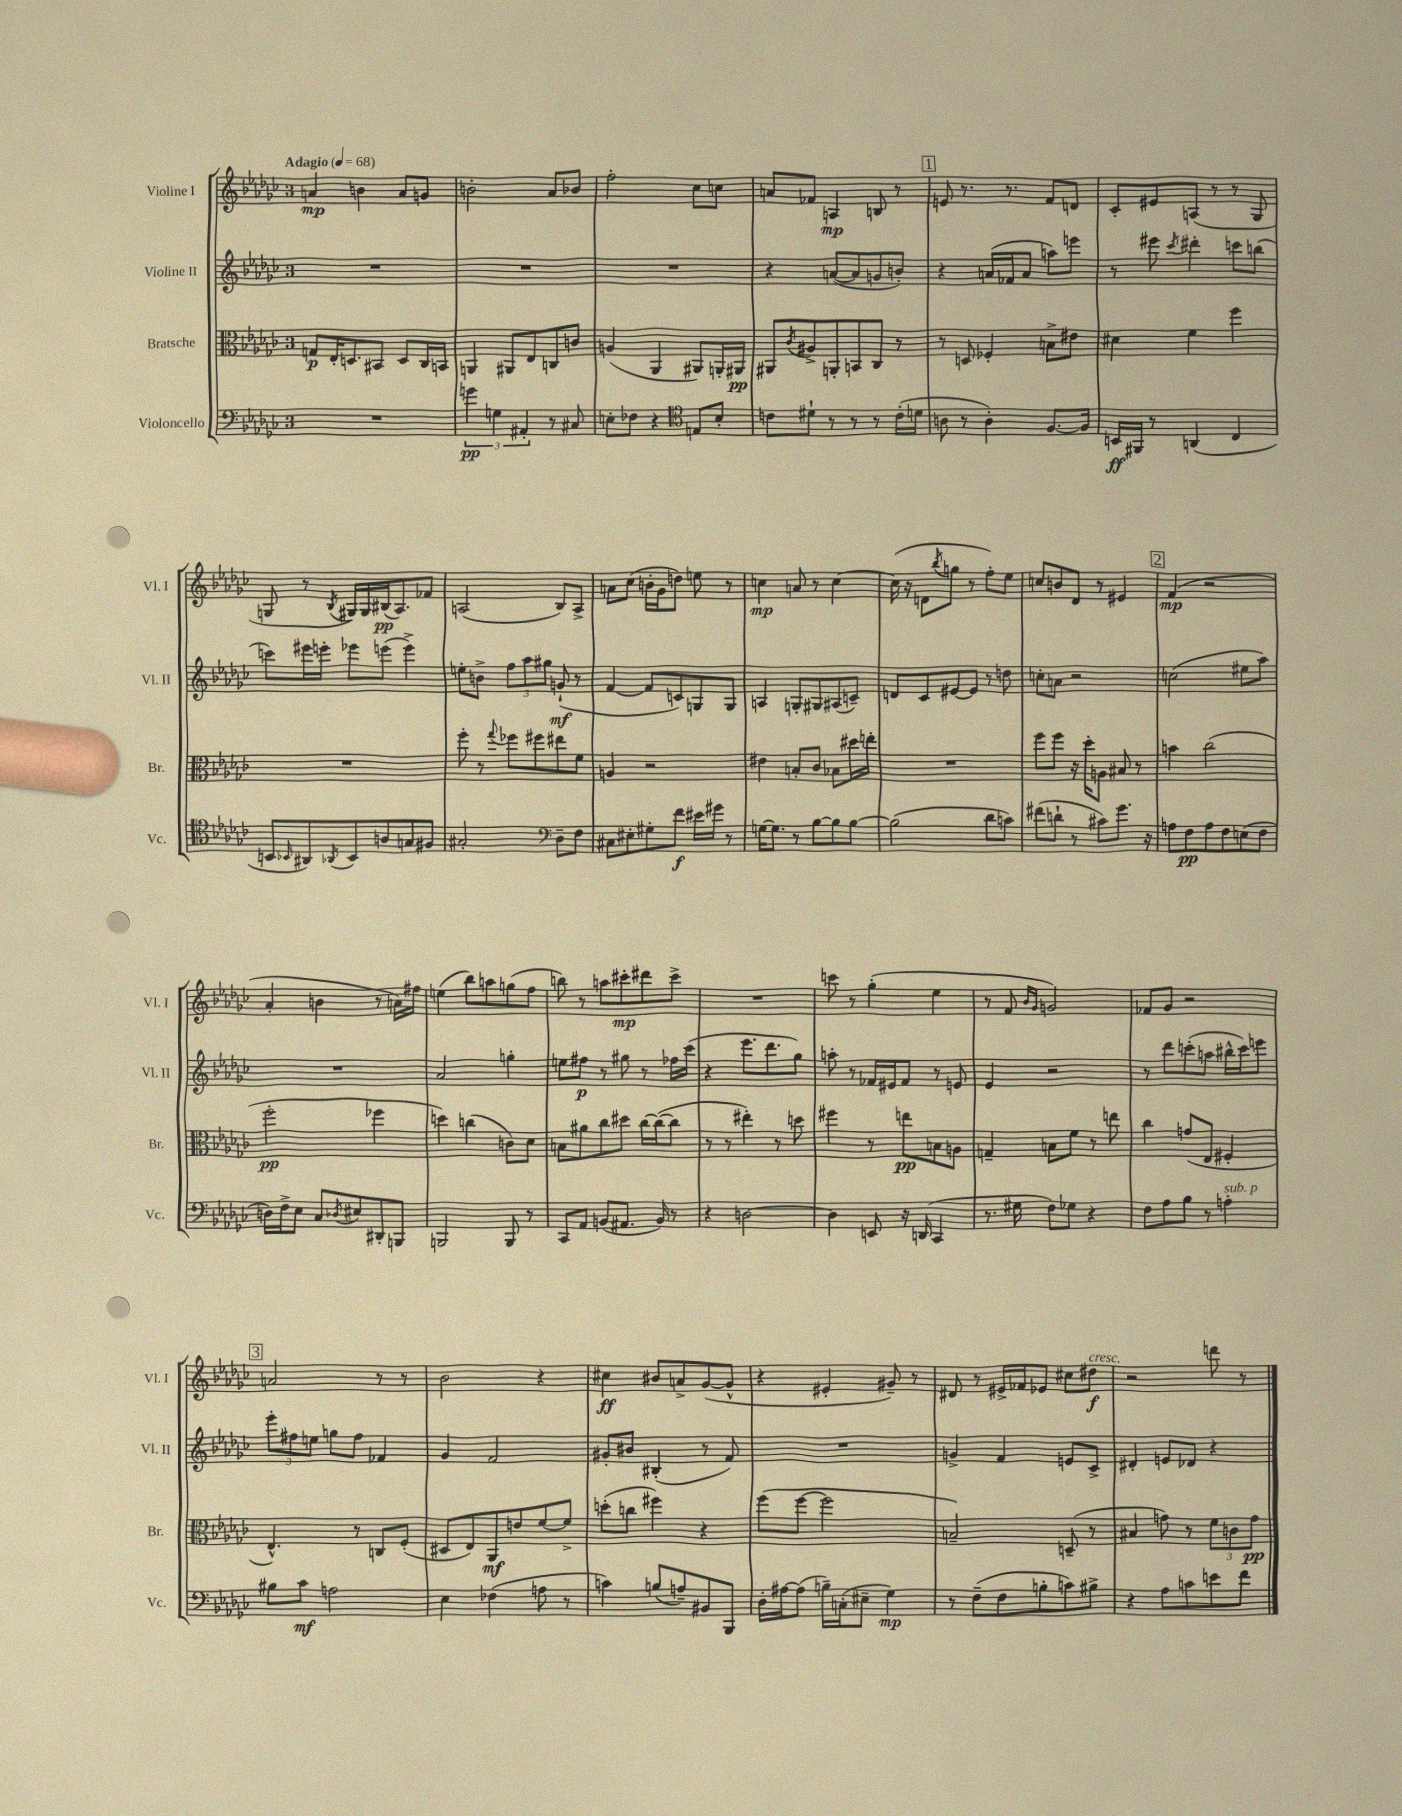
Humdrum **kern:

**kern	**dynam	**kern	**dynam	**kern	**dynam	**kern	**dynam
*part4	*part4	*part3	*part3	*part2	*part2	*part1	*part1
*staff4	*staff4	*staff3	*staff3	*staff2	*staff2	*staff1	*staff1
*I"Violoncello	*	*I"Bratsche	*	*I"Violine II	*	*I"Violine I	*
*I'Vc.	*	*I'Br.	*	*I'Vl. II	*	*I'Vl. I	*
*clefF4	*	*clefC3	*	*clefG2	*	*clefG2	*
*k[b-e-a-d-g-c-]	*	*k[b-e-a-d-g-c-]	*	*k[b-e-a-d-g-c-]	*	*k[b-e-a-d-g-c-]	*
*M3/4	*	*M3/4	*	*M3/4	*	*M3/4	*
*MM68	*	*MM68	*	*MM68	*	*MM68	*
=1	=1	=1	=1	=1	=1	=1	=1
!	!	!	!	!	!	!LO:TX:a:B:t=Adagio	!
2.r	.	8Gn/L	p	2.r	.	4an/	mp
.	.	16E-'/K	.	.	.	.	.
.	.	8.Dn/	.	.	.	.	.
.	.	.	.	.	.	4bn\	.
.	.	8BB#X/J	.	.	.	.	.
.	.	8D/L	.	.	.	8a/L	.
.	.	16C-/L	.	.	.	8gn/J	.
.	.	16BBn/JJ	.	.	.	.	.
=2	=2	=2	=2	=2	=2	=2	=2
6gn\	pp	4AAn/	.	2.r	.	2bn'\	.
6Gn\	.	.	.	.	.	.	.
.	.	8AA#X/L	.	.	.	.	.
6AA#X'/	.	.	.	.	.	.	.
.	.	8E-/	.	.	.	.	.
8r	.	8Cn/	.	.	.	8a-/L	.
8C#X/	.	8cn/J	.	.	.	8b-X/J	.
=3	=3	=3	=3	=3	=3	=3	=3
8En'\L	.	(4An/	.	2.r	.	2ff'\	.
8F-X\J	.	.	.	.	.	.	.
4r	.	4AA-/	.	.	.	.	.
*clefC4	*	*	*	*	*	*	*
8En/L	.	8AA#X/L)	.	.	.	8cc-\L	.
8B-'/J	.	16AAn'/L	.	.	.	8ccn\J	.
.	.	16AA#X/JJ	pp	.	.	.	.
=4	=4	=4	=4	=4	=4	=4	=4
8cn\L	.	8AA#X/L	.	4r	.	8an/L	.
.	.	8qc-/	.	.	.	.	.
8d#X`\J	.	8A#X^/	.	.	.	8f-X/J	.
8r	.	8AAn'/	.	([8an/L	.	4An/	mp
8r	.	8BBn/	.	8a/]	.	.	.
8r	.	8C-/J	.	8gn/	.	8Bn/	.
(16c'\LL	.	8r	.	8bn'/J)	.	8r	.
16dn\JJ	.	.	.	.	.	.	.
!!LO:REH:place=s1:t=1
=5	=5	=5	=5	=5	=5	=5	=5
8An\	.	8r	.	4r	.	8en/	.
8r	.	8Dn/	.	.	.	8.r	.
4A'\)	.	4F-X'/	.	(16an/LL	.	.	.
.	.	.	.	16f-X/J	.	8.r	.
.	.	.	.	8a/J	.	.	.
[8.F/L	.	8Bn^\L	.	8aan\L)	.	8f/L	.
.	.	8e#X\J	.	8eeen\J	.	8dn/J	.
16F/Jk]	.	.	.	.	.	.	.
=6	=6	=6	=6	=6	=6	=6	=6
16BBn/LL	ff	4d#X\	.	8r	.	8c-'/L	.
16FF#X/JJ	.	.	.	.	.	.	.
8r	.	.	.	8eee#X\	.	8e#X/	.
.	.	.	.	8qccc-/	.	.	.
(4AAn/	.	4f\	.	4ddd#X'\	.	(8An/J	.
.	.	.	.	.	.	8r	.
4C-/	.	4ff\	.	8cccn\L	.	8r	.
.	.	.	.	(8bbn\J	.	8G-/	.
!!LO:LB:g=z
=7	=7	=7	=7	=7	=7	=7	=7
8BBn/L	.	2.r	.	8cccn\L)	.	8Gn/	.
16qqBB-X/	.	.	.	.	.	.	.
8AA#X/)	.	.	.	16eee#X\L	.	8r	.
.	.	.	.	16eeen'\JJ	.	.	.
8qAA-X/	.	.	.	.	.	8qB-/	.
8BB-/	.	.	.	8eee-X\L	.	16G#X/LL)	.
.	.	.	.	.	.	16G#/	.
8An/	.	.	.	(8eeen\J	.	(16B#X/J	pp
.	.	.	.	.	.	8.A-/)	.
8Gn/	.	.	.	4eee^\)	.	.	.
8F#X/J	.	.	.	.	.	8f-X/J	.
=8	=8	=8	=8	=8	=8	=8	=8
2G#X'/	.	8ff'\	.	8een'\L	.	(2An/	.
.	.	8r	.	8bn^\J	.	.	.
.	.	8qqgg-/	.	.	.	.	.
.	.	8ff-X\L	.	12ff\L	.	.	.
.	.	.	.	12aa-\	.	.	.
.	.	8ff#X\	.	.	.	.	.
.	.	.	.	12gg#X\J	.	.	.
*clefF4	*	*	*	*	*	*	*
8D-~\L	.	8ee#X\	.	(8gn`/	mf	8B-/L)	.
8F\J	.	8f\J	.	8r	.	8A^/J	.
=9	=9	=9	=9	=9	=9	=9	=9
8C#X\L	.	4An/	.	[4f/	.	8an\L	.
8E#X'\	.	.	.	.	.	(8cc-\J	.
8G#X'\	.	2r	.	8f/L]	.	16bn'\LL	.
.	.	.	.	.	.	16g-\J	.
8f\J	f	.	.	8cn/)	.	8ddn\J)	.
16e#X\LL	.	.	.	8Gn/	.	8een\	.
16g#X\JJ	.	.	.	.	.	.	.
8r	.	.	.	8G/J	.	8r	.
=10	=10	=10	=10	=10	=10	=10	=10
[16Gn\KL	.	4e#X\	.	4An/	.	4ccn\	mp
8.G\J]	.	.	.	.	.	.	.
8r	.	8Bn'/L	.	8Gn'/L	.	8an/	.
[8B-\L	.	8c-/J	.	8G#X/	.	8r	.
8B-\]	.	8B-X\L	.	(8A#X/	.	[4cc\	.
[8B-\J	.	16dd#X\L	.	8cn~/J)	.	.	.
.	.	16een'\JJ	.	.	.	.	.
=11	=11	=11	=11	=11	=11	=11	=11
(2B-\]	.	2.r	.	8dn/L	.	(16cc\]	.
.	.	.	.	.	.	16r	.
.	.	.	.	8c-/	.	8dn\L	.
.	.	.	.	.	.	8qbb-/	.
.	.	.	.	[8e#X/	.	8ggn\J	.
.	.	.	.	8e#/J]	.	8r	.
8d-\L	.	.	.	8r	.	8ff'\L)	.
8cn\J)	.	.	.	8ddn\	.	8ee-\J	.
=12	=12	=12	=12	=12	=12	=12	=12
(8f#X\L	.	8ff\L	.	8ccn'\L	.	8ccn/L	.
8dn`\J	.	8ff\J	.	8an\J	.	8bn/	.
8r	.	16r	.	2r	.	8d-/J	.
.	.	16dd-'\KL	.	.	.	.	.
8c#X\L)	.	8An\J	.	.	.	8r	.
8.g-\J	.	8B#X/	.	.	.	4e#X/	.
.	.	8r	.	.	.	.	.
16r	.	.	.	.	.	.	.
!!LO:REH:place=s1:t=2
=13	=13	=13	=13	=13	=13	=13	=13
8An\L	.	4bn\	.	(2ccn\	.	(4f/	mp
8F\	pp	.	.	.	.	.	.
8A\	.	(2cc-\	.	.	.	2r	.
8F\	.	.	.	.	.	.	.
(8En\	.	.	.	8ee#X\L	.	.	.
8F\J	.	.	.	8aa-\J)	.	.	.
!!LO:LB:g=z
=14	=14	=14	=14	=14	=14	=14	=14
16Dn\LL)	.	2ff'\	pp	2.r	.	4a-'/	.
16F^\J	.	.	.	.	.	.	.
8E-\J	.	.	.	.	.	.	.
8C-/L	.	.	.	.	.	4bn\	.
8qD-X/	.	.	.	.	.	.	.
8E#X/	.	.	.	.	.	.	.
8DD#X'/	.	4ff-X\	.	.	.	8r	.
8BBBn/J	.	.	.	.	.	16an\LL)	.
.	.	.	.	.	.	16ff#X\JJ	.
=15	=15	=15	=15	=15	=15	=15	=15
2BBBn/	.	4ddn\)	.	2a-/	.	(4een\	.
.	.	(4ccn\	.	.	.	8bb-\L)	.
.	.	.	.	.	.	8aan\	.
8BBB/	.	8cn\L)	.	4ggn'\	.	(8ggn\	.
8r	.	8d-\J	.	.	.	8ff\J	.
=16	=16	=16	=16	=16	=16	=16	=16
8CC-/L	.	8Bn\L	.	8een\L	.	8bbn\)	.
8AA-/J	.	8a#X\	.	8ff#X\J	p	8r	.
(8BBn/L	.	8cc-\	.	8r	.	8aan\L	.
8.AA#X/J	.	8dd#X\J	.	8gg#X\	.	8ccc#X'\	mp
.	.	[16cc-\LL	.	8r	.	8ddd#X\	.
16BB/)	.	(16cc-\J_	.	.	.	.	.
8r	.	8cc-\J]	.	16ff-X\LL	.	8ccc#^\J	.
.	.	.	.	(16ccc-\JJ	.	.	.
=17	=17	=17	=17	=17	=17	=17	=17
4r	.	8r	.	4r	.	2.r	.
.	.	8r	.	.	.	.	.
[2Dn\	.	4ee#X'\)	.	8.eee-\L	.	.	.
.	.	.	.	8.ddd-\	.	.	.
.	.	8r	.	.	.	.	.
.	.	8ddn\	.	8gg-\J)	.	.	.
=18	=18	=18	=18	=18	=18	=18	=18
4D\]	.	4ff#X\	.	8aan'\	.	8cccn\	.
.	.	.	.	8r	.	8r	.
8EEn/	.	8r	.	16f-X/LL	.	(4gg-'\	.
.	.	.	.	16e#X/J	.	.	.
16r	.	8een\L	pp	8f-/J	.	.	.
(16DDn/	.	.	.	.	.	.	.
4CC-/	.	8Bn\	.	8r	.	4ee-\	.
.	.	8An\J	.	8en/	.	.	.
=19	=19	=19	=19	=19	=19	=19	=19
8.r	.	4Gn~/	.	4e-/	.	8r	.
.	.	.	.	.	.	8f/	.
16G#X\	.	.	.	.	.	.	.
.	.	.	.	.	.	16qqb-/LL	.
.	.	.	.	.	.	16qqg-/JJ	.
8F\L)	.	8Bn\L	.	2r	.	2gn/)	.
8G-X\J	.	8f\J	.	.	.	.	.
4r	.	8r	.	.	.	.	.
.	.	8een\	.	.	.	.	.
=20	=20	=20	=20	=20	=20	=20	=20
8F\L	.	4cc-\	.	8r	.	8f-X/L	.
8A-\	.	.	.	8ddd-\L	.	8g-/J	.
8B-\J	.	(8gn/L	.	(8cccn'\	.	2r	.
8r	.	8E-/J	.	8aan\J	.	.	.
!LO:TX:a:i:t=sub. p	!	!	!	!	!	!	!
4An'\	.	4F#X'/	.	16bb#X^^\LL	.	.	.
.	.	.	.	16ccc\J)	.	.	.
.	.	.	.	8eeen\J	.	.	.
!!LO:LB:g=z
!!LO:REH:place=s1:t=3
=21	=21	=21	=21	=21	=21	=21	=21
8B#X\L	.	4.E-^^/)	.	12eee-'\L	.	2an/	.
.	.	.	.	12ff#X\	.	.	.
8c-\J	mf	.	.	.	.	.	.
.	.	.	.	12een\J	.	.	.
2An\	.	.	.	8ggn\L	.	.	.
.	.	8r	.	8ff#\J	.	.	.
.	.	8Cn/L	.	4f-X/	.	8r	.
.	.	(8F'/J	.	.	.	8r	.
=22	=22	=22	=22	=22	=22	=22	=22
4E-\	.	8D#X/L	.	4g-/	.	2b-\	.
.	.	8E-/)	.	.	.	.	.
(4F-X\	.	8AA-/	mf	2f/	.	.	.
.	.	8en/	.	.	.	.	.
8An\	.	[8f/	.	.	.	4r	.
8r	.	8f^/J]	.	.	.	.	.
=23	=23	=23	=23	=23	=23	=23	=23
4cn\)	.	(8ddn'\L	.	8g#X'/L	.	4cc#X\	ff
.	.	8ccn\J	.	8b#X/J	.	.	.
(8Bn/L	.	4ff#X\)	.	(4B#X'/	.	8b#X/L	.
8An~/)	.	.	.	.	.	8an^/	.
8BB#X/	.	4r	.	8r	.	([8g-/	.
8BBB-/J	.	.	.	8f/)	.	8g-^^/J]	.
=24	=24	=24	=24	=24	=24	=24	=24
16D-'\LL	.	(8ff\L	.	2.r	.	4r	.
[16A#X\J	.	.	.	.	.	.	.
(8A#\J]	.	[8ff\J	.	.	.	.	.
16Bn~\LL)	.	2ff\]	.	.	.	4e#X'/	.
(16Cn'\J	.	.	.	.	.	.	.
8E#X~\J	.	.	.	.	.	.	.
4G-\)	mp	.	.	.	.	8g#X~/)	.
.	.	.	.	.	.	8r	.
=25	=25	=25	=25	=25	=25	=25	=25
8r	.	2Bn~/)	.	4gn^/	.	8d#X/	.
(8F~\L	.	.	.	.	.	8r	.
8F\	.	.	.	4f/	.	16e#X^/LL	.
.	.	.	.	.	.	16f-X/J	.
8Bn'\	.	.	.	.	.	8e-X/J	.
8cn\)	.	(8Dn~/	.	8en/L	.	8cc#X\L	.
!	!	!	!	!	!	!LO:TX:a:i:t=cresc.	!
8B#X^\J	.	8r	.	8c-^/J	.	8dd#X\J	f
=26	=26	=26	=26	=26	=26	=26	=26
4r	.	4B#X/	.	4d#X'/	.	2r	.
8A-\L	.	8gn\)	.	8en/L	.	.	.
8cn\	.	8r	.	8d-X/J	.	.	.
8en\	.	12f\L	.	4r	.	8dddn\	.
.	.	12cn\	.	.	.	.	.
8f\J	.	.	.	.	.	8r	.
.	.	12g\J	pp	.	.	.	.
==	==	==	==	==	==	==	==
*-	*-	*-	*-	*-	*-	*-	*-
